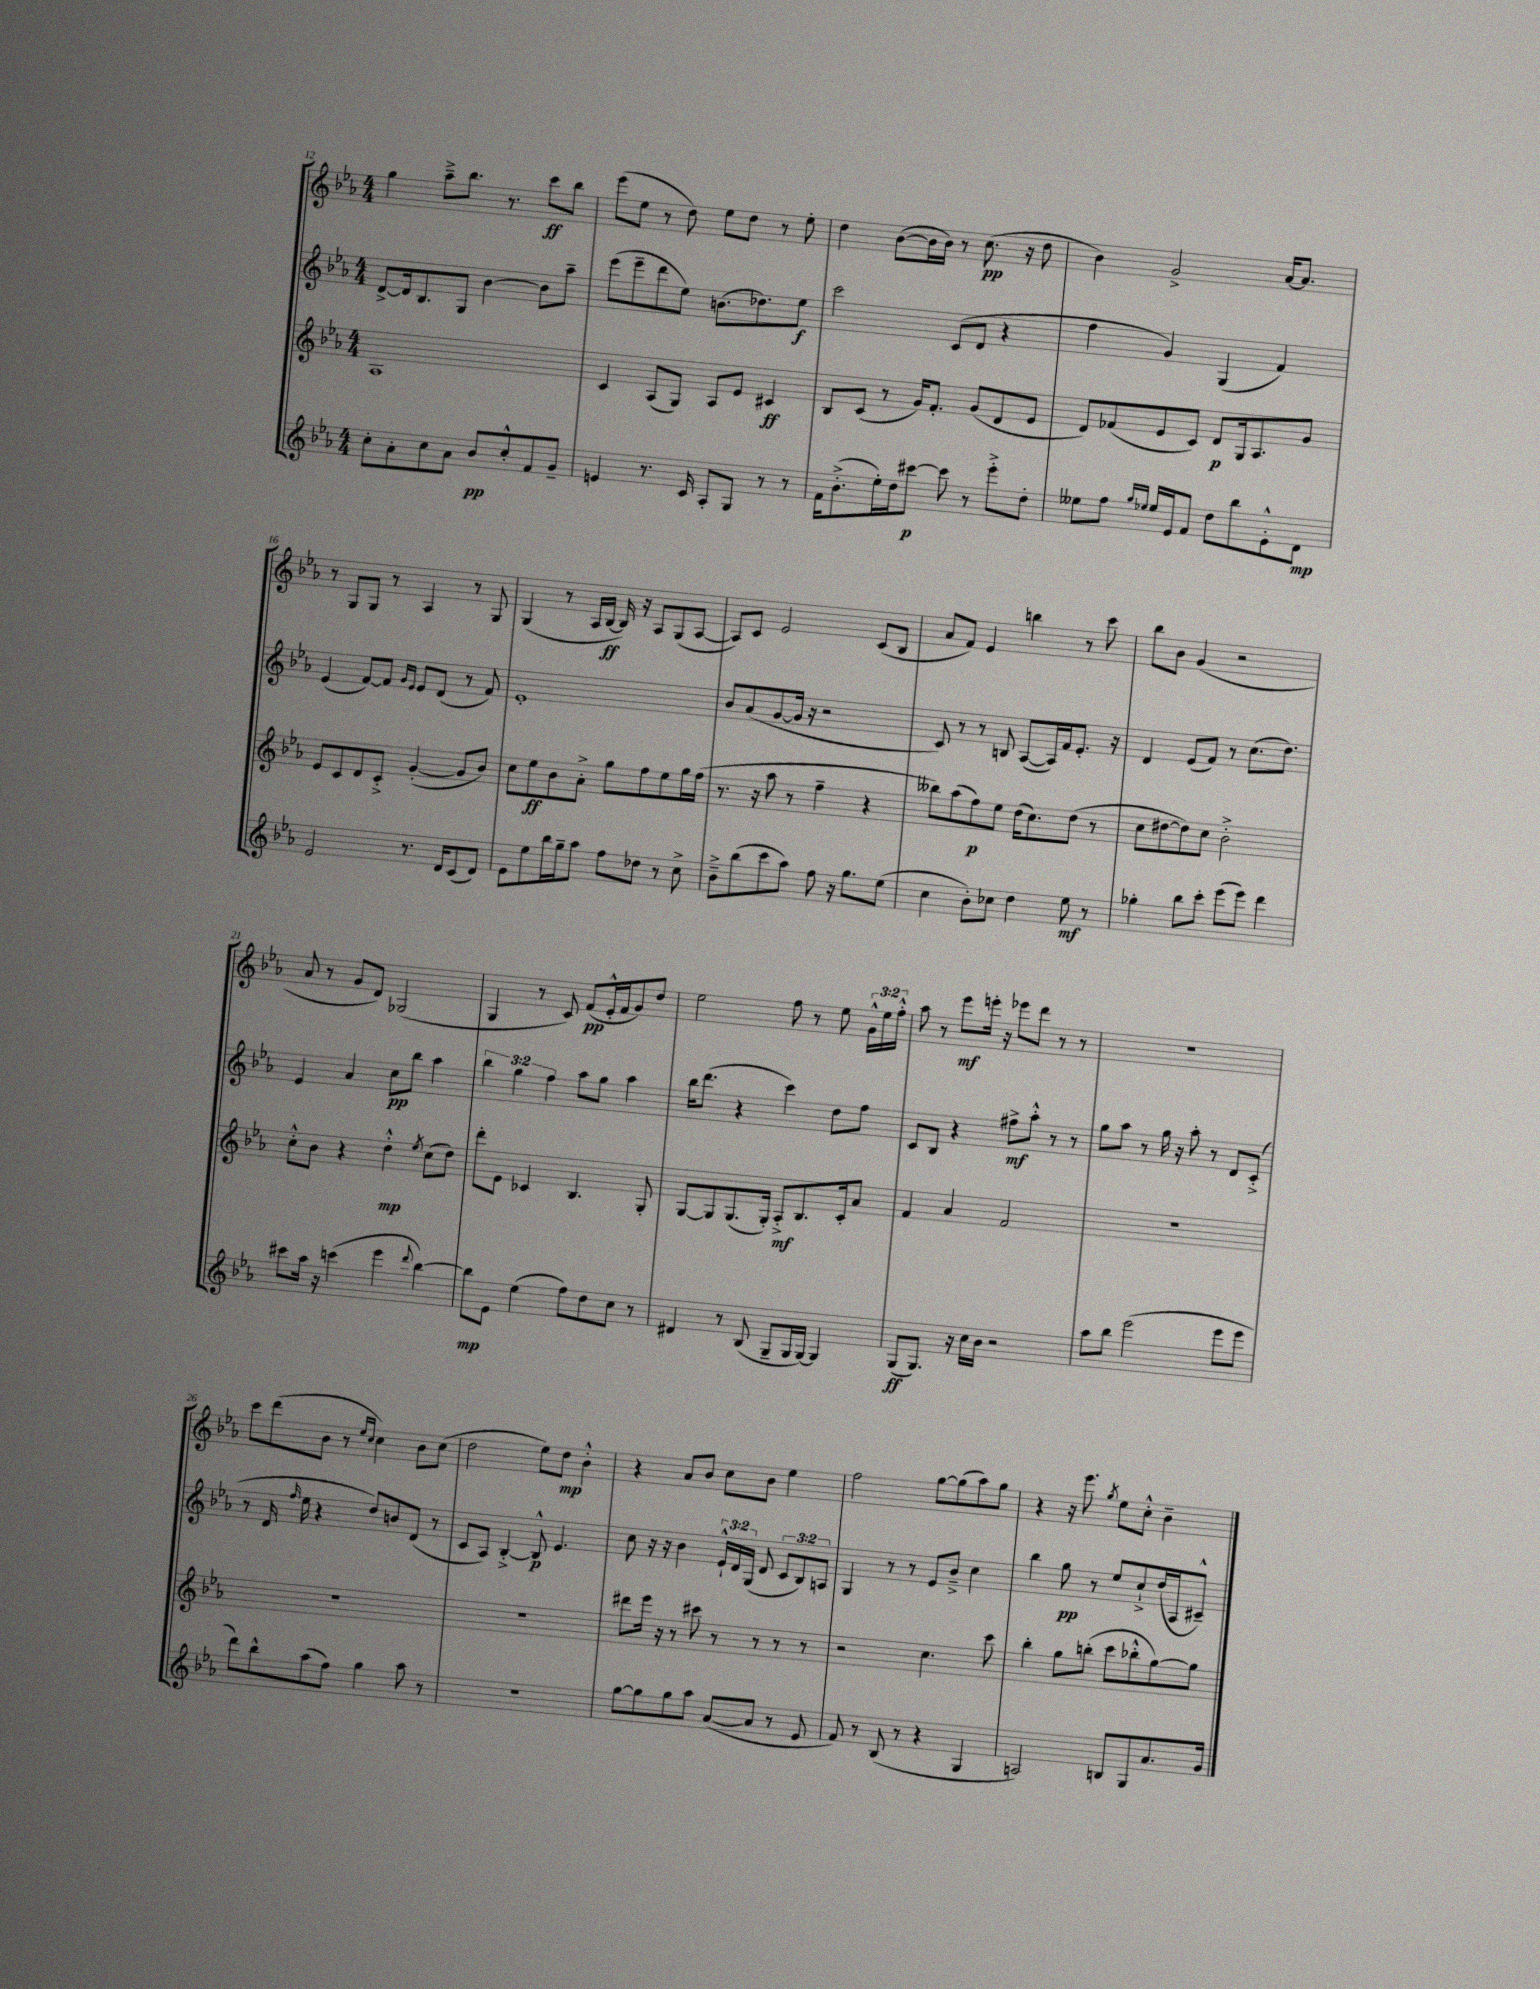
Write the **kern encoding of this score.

**kern	**dynam	**kern	**dynam	**kern	**dynam	**kern	**dynam
*part4	*part4	*part3	*part3	*part2	*part2	*part1	*part1
*staff4	*staff4	*staff3	*staff3	*staff2	*staff2	*staff1	*staff1
*clefG2	*	*clefG2	*	*clefG2	*	*clefG2	*
*k[b-e-a-]	*	*k[b-e-a-]	*	*k[b-e-a-]	*	*k[b-e-a-]	*
*M4/4	*	*M4/4	*	*M4/4	*	*M4/4	*
=12	=12	=12	=12	=12	=12	=12	=12
8cc'\L	.	1A-	.	[8d^/L	.	4gg\	.
8a-'\	.	.	.	16d/k]	.	.	.
.	.	.	.	8.B-/	.	.	.
8cc\	.	.	.	.	.	8aa-~^\L	.
8a-\J	.	.	.	8G/J	.	8.bb-\J	.
8b-/L	pp	.	.	[4b-\	.	.	.
.	.	.	.	.	.	8.r	.
8cc'^^/	.	.	.	.	.	.	.
8f/	.	.	.	8b-\L]	.	8ccc\L	ff
8g~/J	.	.	.	8aa-~\J	.	8bb-\J	.
=13	=13	=13	=13	=13	=13	=13	=13
4en/	.	4c/	.	(8eee-\L	.	(8eee-\L	.
.	.	.	.	8eee-~\	.	8ee-\J	.
8.r	.	(8A-/L	.	8ddd\	.	8r	.
.	.	8G/J)	.	8ee-\J)	.	8dd\)	.
16c/	.	.	.	.	.	.	.
8A-'/L	.	8A-/L	.	(8.bn\L	.	8ee-\L	.
8G/J	.	8e-/J	.	.	.	8dd\J	.
.	.	.	.	8.dd-X\)	.	.	.
8r	.	4c#X/	ff	.	.	8r	.
8r	.	.	.	8ee-\J	f	8ee-'\	.
=14	=14	=14	=14	=14	=14	=14	=14
16f\KL	.	8B-/L	.	2ccc\	.	4dd\	.
(8.b-'^\	.	.	.	.	.	.	.
.	.	(8c/J	.	.	.	.	.
16ee-'\L)	.	8r	.	.	.	([8b-\L	.
16dd\J	.	.	.	.	.	.	.
[8ccc#X\J	p	16g/KL)	.	.	.	16b-\L]	.
.	.	8.f'/J	.	.	.	16b-\JJ)	.
8ccc#\]	.	.	.	(8c/L	.	8r	.
8r	.	(8g/L	.	8d/J	.	(8.cc\	pp
8eee-'^\L	.	8d/	.	4r	.	.	.
.	.	.	.	.	.	16r	.
8dd'\J	.	8e-/J	.	.	.	8dd\	.
=15	=15	=15	=15	=15	=15	=15	=15
8ee--X\L	.	8d/L)	.	4ff\	.	4b-\)	.
8ff\J	.	(8f-X/	.	.	.	.	.
16qqgg/LL	.	.	.	.	.	.	.
16qqee-X/JJ	.	.	.	.	.	.	.
16ee-/LL	.	8e-/	.	4g/)	.	2g^/	.
16e-/J	.	.	.	.	.	.	.
8f/J	.	8c/J)	.	.	.	.	.
8dd\L	.	8d/L	p	(4G/	.	.	.
8bb-\	.	16G/k	.	.	.	.	.
.	.	8.A-/	.	.	.	.	.
8e-'^^\	.	.	.	4f/)	.	[16a-/KL	.
.	.	.	.	.	.	8.a-/J]	.
8d\J	mp	8g/J	.	.	.	.	.
!!LO:LB:g=z
=16	=16	=16	=16	=16	=16	=16	=16
2e-/	.	8e-/L	.	(4e-/	.	8r	.
.	.	8c/	.	.	.	8G/L	.
.	.	8d/	.	[8f/L)	.	8G/J	.
.	.	8c'^/J	.	8f/J]	.	8r	.
.	.	.	.	16qqg/LL	.	.	.
.	.	.	.	16qqe-/JJ	.	.	.
8.r	.	([4g'/	.	8e-/L	.	4A-/	.
.	.	.	.	(8d/J	.	.	.
16d/KL	.	.	.	.	.	.	.
(8c/	.	8g/L]	.	8r	.	8r	.
8d/J)	.	8b-/J)	.	8f/)	.	8G/	.
=17	=17	=17	=17	=17	=17	=17	=17
8e-\L	.	8cc\L	.	1e-'	.	(4G/	.
8ee-\	.	8ee-\	ff	.	.	.	.
16bb-\L	.	8b-\	.	.	.	8r	.
16gg~\J	.	.	.	.	.	.	.
8aa-\J	.	8a-'^\J	.	.	.	16A-/LL	.
.	.	.	.	.	.	[16B-/JJ	ff
8ff\L	.	8gg\L	.	.	.	16B-/])	.
.	.	.	.	.	.	16r	.
8dd-X\J	.	8ff\	.	.	.	8A-/L	.
8r	.	8ee-\	.	.	.	(8G/	.
8cc^\	.	16gg\L	.	.	.	[8A-/J	.
.	.	(16ff\JJ	.	.	.	.	.
=18	=18	=18	=18	=18	=18	=18	=18
8b-~^\L	.	8.r	.	8b-/L	.	8A-/L])	.
(8bb-\	.	.	.	(8a-/	.	8c/J	.
.	.	16r	.	.	.	.	.
8ccc\	.	8aa-\	.	[8g/	.	2e-/	.
8aa-\J)	.	8r	.	16g/Jk]	.	.	.
.	.	.	.	16r	.	.	.
8ff\	.	4ff~\	.	2r	.	.	.
16r	.	.	.	.	.	.	.
8.gg\L	.	.	.	.	.	.	.
.	.	4r	.	.	.	(8c/L	.
(8ee-\J	.	.	.	.	.	8B-/J	.
=19	=19	=19	=19	=19	=19	=19	=19
4cc\	.	8bb--X\L)	.	8c/)	.	8a-/L	.
.	.	(8aa-\	.	8r	.	8f/J)	.
8b-'\L)	.	8ff\)	p	8r	.	4e-/	.
8cc-X\J	.	8ee-\J	.	8Bn/	.	.	.
4dd\	.	(16dd\KL	.	([8A-/L	.	4bbn\	.
.	.	8.cc\)	.	.	.	.	.
.	.	.	.	16A-/L])	.	.	.
.	.	.	.	16f/J	.	.	.
8ee-\	mf	(8dd\J	.	8.e-'/J	.	8r	.
8r	.	8r	.	.	.	8ccc\	.
.	.	.	.	16r	.	.	.
=20	=20	=20	=20	=20	=20	=20	=20
4gg-X'\	.	8cc\L	.	4d/	.	8bb-\L	.
.	.	[8dd#X\	.	.	.	8b-\J	.
8bb-\L	.	8dd#\])	.	(8e-/L	.	(4g/	.
8ccc'\J	.	8cc\J	.	8f/J)	.	.	.
(8eee-\L	.	2b-'^\	.	8r	.	2r	.
8eee-\J)	.	.	.	(8.cc\L	.	.	.
4ddd\	.	.	.	.	.	.	.
.	.	.	.	8.dd\J)	.	.	.
!!LO:LB:g=z
=21	=21	=21	=21	=21	=21	=21	=21
8ccc#X\L	.	8cc'^^\L	.	4e-/	.	8a-/	.
16aa-\Jk	.	8b-\J	.	.	.	8r	.
16r	.	.	.	.	.	.	.
(4cccn\	.	4r	.	4a-/	.	8g/L	.
.	.	.	.	.	.	8d/J)	.
4eee-\	.	4dd'^^\	mp	8cc\L	pp	(2G-X/	.
.	.	.	.	8bb-\J	.	.	.
8qqddd/	.	8qee-/	.	.	.	.	.
[4bb-\)	.	(8cc\L	.	4aa-\	.	.	.
.	.	8dd\J)	.	.	.	.	.
=22	=22	=22	=22	=22	=22	=22	=22
8bb-\L]	mp	8ddd'\L	.	6bb-\	.	4G/	.
8e-\J	.	8e-\J	.	.	.	.	.
.	.	.	.	6gg\	.	.	.
(4ee-\	.	4c-X/	.	.	.	8r	.
.	.	.	.	6ff\	.	.	.
.	.	.	.	.	.	8c/)	.
8ff\L)	.	4.B-/	.	8aa-\L	.	(8f/L	pp
8dd\	.	.	.	8gg\J	.	16e-'^^/L	.
.	.	.	.	.	.	16f/J	.
8cc\J	.	.	.	4aa-\	.	8g/)	.
8r	.	8G'/	.	.	.	8dd/J	.
=23	=23	=23	=23	=23	=23	=23	=23
4d#X/	.	[8G/L	.	16bb-\KL	.	2ee-\	.
.	.	.	.	(8.ddd\J	.	.	.
.	.	8G/]	.	.	.	.	.
8r	.	(8.G/	.	4r	.	.	.
(8B-/	.	.	.	.	.	.	.
.	.	16G'/Jk)	.	.	.	.	.
8G~/L	.	8A-'^/L	mf	4ccc\)	.	8ff\	.
16G/L	.	8.B-/	.	.	.	8r	.
[16G/JJ)	.	.	.	.	.	.	.
4G/]	.	.	.	8dd\L	.	8ee-\	.
.	.	16c'/k	.	.	.	.	.
.	.	8a-/J	.	8ff\J	.	24g^^\LL	.
.	.	.	.	.	.	24ee-\	.
.	.	.	.	.	.	24ff'^^\JJ	.
=24	=24	=24	=24	=24	=24	=24	=24
(8G/L	ff	4f/	.	8c/L	.	8aa-\	.
8.G/J)	.	.	.	8B-/J	.	8r	.
.	.	4a-/	.	4r	.	8eee-\L	mf
16r	.	.	.	.	.	.	.
16cc\LL	.	.	.	.	.	16eeen'\Jk	.
16b-\JJ	.	.	.	.	.	16r	.
2r	.	2f/	.	8ff#X^\L	mf	8eee-X\L	.
.	.	.	.	8aa-'^^\J	.	8ddd\J	.
.	.	.	.	8r	.	8r	.
.	.	.	.	8r	.	8r	.
=25	=25	=25	=25	=25	=25	=25	=25
8aa-\L	.	1r	.	8gg\L	.	1r	.
8bb-\J	.	.	.	8aa-\J	.	.	.
(2eee-\	.	.	.	8r	.	.	.
.	.	.	.	16gg\	.	.	.
.	.	.	.	16r	.	.	.
.	.	.	.	8aa-'\	.	.	.
.	.	.	.	8r	.	.	.
8eee-\L	.	.	.	8d/L	.	.	.
8eee-\J	.	.	.	(8c'^/J	.	.	.
!!LO:LB:g=z
=26	=26	=26	=26	=26	=26	=26	=26
8ddd\L)	.	1r	.	8r	.	8ccc\L	.
8bb-^^\	.	.	.	16d/	.	(8ddd\	.
.	.	.	.	16qqff/	.	.	.
.	.	.	.	16ee-\	.	.	.
(8aa-\	.	.	.	4r	.	8b-\J	.
8ff\J)	.	.	.	.	.	8r	.
.	.	.	.	.	.	16qqee-/LL	.
.	.	.	.	.	.	16qqcc/JJ	.
4gg\	.	.	.	8dd/L)	.	4cc\)	.
.	.	.	.	8bn/	.	.	.
8aa-\	.	.	.	(8d/J	.	8b-\L	.
8r	.	.	.	8r	.	(8cc\J	.
=27	=27	=27	=27	=27	=27	=27	=27
1r	.	1r	.	8c/L	.	2dd\	.
.	.	.	.	8A-/J)	.	.	.
.	.	.	.	[4B-'^/	.	.	.
.	.	.	.	8B-^^/]	p	8ee-\L)	.
.	.	.	.	4.e-/	.	8dd\J	mp
.	.	.	.	.	.	4b-'^^\	.
=28	=28	=28	=28	=28	=28	=28	=28
[8gg\L	.	8ddd#X\L	.	8cc\	.	4r	.
8gg\]	.	16eee-\Jk	.	16r	.	.	.
.	.	16r	.	16r	.	.	.
8gg\	.	8r	.	4b-\	.	8a-/L	.
8aa-\J	.	8ccc#X\	.	.	.	8b-/J	.
([8a-/L	.	8r	.	24e-`^^/LL	.	8cc\L	.
.	.	.	.	24d/	.	.	.
.	.	.	.	(24G/JJ	.	.	.
8a-/J]	.	8r	.	8d/	.	8b-\J	.
8r	.	8r	.	12c/L	.	4ee-\	.
.	.	.	.	12B-/)	.	.	.
8e-/	.	8r	.	.	.	.	.
.	.	.	.	12An/J	.	.	.
=29	=29	=29	=29	=29	=29	=29	=29
8f/)	.	2r	.	4G/	.	2ff\	.
8r	.	.	.	.	.	.	.
(8B-/	.	.	.	8r	.	.	.
8r	.	.	.	8r	.	.	.
4r	.	4.cc\	.	8e-/L	.	[8gg\L	.
.	.	.	.	8b-~^/J	.	(8gg\]	.
4G/	.	.	.	4cc\	.	8aa-\)	.
.	.	8ccc\	.	.	.	8gg\J	.
=30	=30	=30	=30	=30	=30	=30	=30
2An/)	.	4bb-'\	.	4bb-\	.	4r	.
.	.	8gg\L	.	8gg\	pp	16r	.
.	.	.	.	.	.	8.eee-\	.
.	.	(8bbn'\J	.	8r	.	.	.
.	.	.	.	.	.	8qgg/	.
8Bn/L	.	8ccc\L	.	8ee-/L	.	8ee-\L	.
8G/	.	8bb-X'^^\	.	8cc`^/	.	8cc'^^\J	.
8.a-/	.	[8gg\)	.	(16dd/L	.	4b-~\	.
.	.	.	.	16A-/J	.	.	.
.	.	8gg\J]	.	8c#X~^^/J)	.	.	.
16g/Jk	.	.	.	.	.	.	.
==	==	==	==	==	==	==	==
*-	*-	*-	*-	*-	*-	*-	*-
